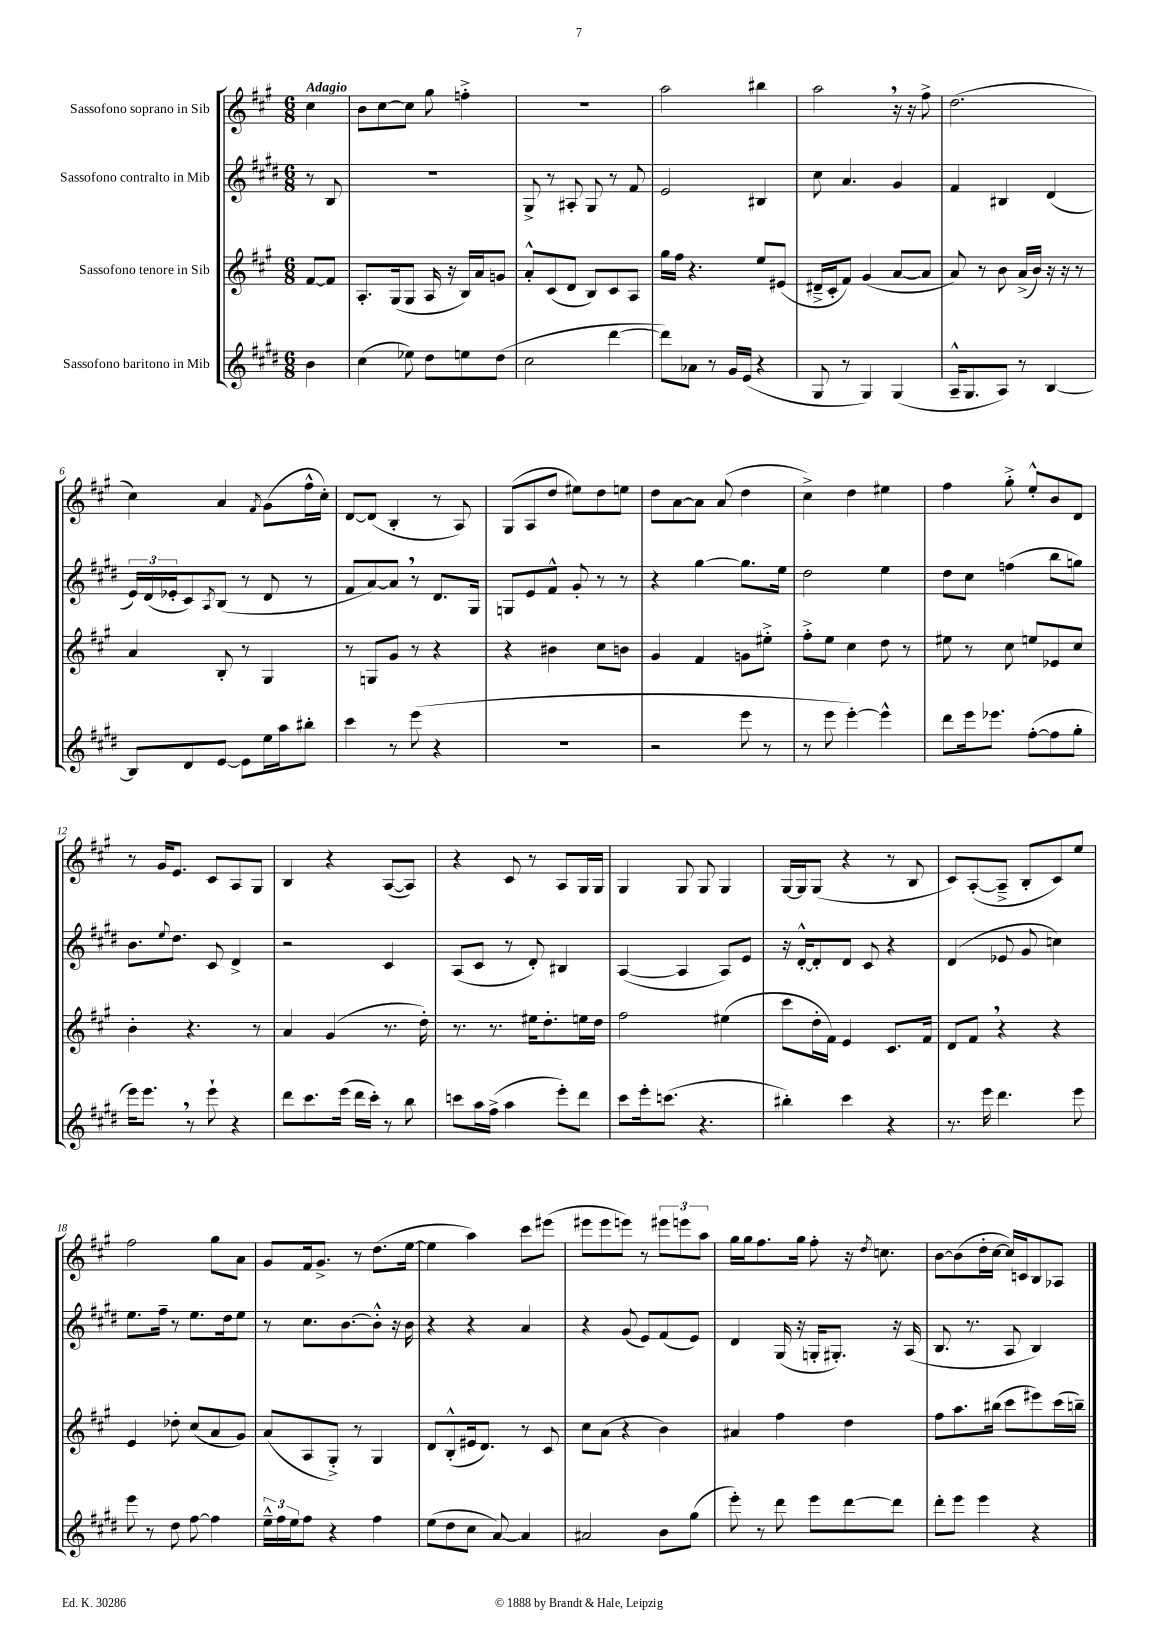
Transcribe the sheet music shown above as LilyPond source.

<<
\new StaffGroup <<
\new Staff = "s0" \with { instrumentName = "Sassofono soprano in Sib" } {
    \clef treble \key a \major \numericTimeSignature \time 6/8 \partial 4 \tempo "Adagio"
    cis''4 |
    b'8 cis''8~ cis''8 gis''8 f''4-.-> |
    R2. |
    a''2 bis''4 |
    a''2 \breathe r16 r16 fis''8-> |
    d''2.( |
    cis''4) a'4 \acciaccatura { fis'8 } gis'8( fis''16-^ cis''16-.) |
    d'8~ d'8( b4-. r8 a8) |
    gis8( a8 d''8 eis''8) d''8 e''8 |
    d''8 a'8~ a'8 a'8( d''4 |
    cis''4->) d''4 eis''4 |
    fis''4 gis''8-.-> e''8-.-^ b'8 d'8 |
    r8 gis'16 e'8. cis'8 a8 gis8 |
    b4 r4 a8~( a8) |
    r4 cis'8 r8 a8 gis16 gis16 |
    gis4 gis8 gis8 gis4 |
    gis16~ gis16 gis8( r4 r8 b8 |
    cis'8) a8~-.( a8---> b8-. cis'8) e''8 |
    fis''2 gis''8 a'8 |
    gis'8 fis'16 gis'8.-> r8 d''8.( e''16~ |
    e''4 a''4) cis'''8 eis'''8( |
    eis'''8 eis'''8 e'''8) r8 \tuplet 3/2 { eis'''8 e'''8 a''8 } |
    gis''16 gis''16 fis''8. gis''16 fis''8-. r16 \acciaccatura { d''8 } c''8. |
    b'8~ b'8( d''16-. cis''16~ cis''16) c'16 b8 aes8 \bar "|." |
}
\new Staff = "s1" \with { instrumentName = "Sassofono contralto in Mib" } {
    \clef treble \key e \major \numericTimeSignature \time 6/8 \partial 4
    r8 b8 |
    R2. |
    gis8-> r8 ais8-. gis8 r8 fis'8 |
    e'2 bis4 |
    cis''8 a'4. gis'4 |
    fis'4 bis4 dis'4( |
    \tuplet 3/2 { e'16) dis'16( ees'16-. } cis'8) \acciaccatura { a8 } b8( r8 dis'8 r8 |
    fis'8 a'8~) a'8 \breathe r8 dis'8. gis16 |
    g8 e'8 fis'8-^ gis'8-. r8 r8 |
    r4 gis''4~ gis''8. e''16 |
    dis''2 e''4 |
    dis''8 cis''8 f''4( b''8 g''8) |
    b'8. \appoggiatura { e''8 } dis''8. cis'8 dis'4-> |
    r2 cis'4 |
    a8( cis'8 r8 dis'8-.) bis4 |
    a4~( a4 a8) e'8 |
    r16 dis'16~-.-^ dis'8-. dis'8 cis'8 r4 |
    dis'4( ees'8 gis'8 c''4) |
    e''8. fis''16-- r8 e''8. dis''16 e''8 |
    r8 cis''8. b'8.~ b'8-.-^ r16 b'16 |
    r4 r4 a'4 |
    r4 gis'8( e'8) fis'8( e'8) |
    dis'4 gis16( r16 g16-. gis8.-.) r16 a16( |
    b8. r8. a8 b4) \bar "|." |
}
\new Staff = "s2" \with { instrumentName = "Sassofono tenore in Sib" } {
    \clef treble \key a \major \numericTimeSignature \time 6/8 \partial 4
    fis'8~ fis'8 |
    a8.-. gis16( gis8 a16 r16 b16) a'16 g'8 |
    a'8-.-^ cis'8( d'8 b8) cis'8 a8 |
    gis''16 fis''16 r4. e''8 eis'8( |
    dis'16---> cis'16-. fis'8) gis'4( a'8~ a'8 |
    a'8) r8 b'8 a'16->( b'16) r16 r16 r8 |
    a'4 b8-. r8 gis4 |
    r8 g8 gis'8 r8 r4 |
    r4 bis'4 cis''8 b'8 |
    gis'4 fis'4 g'8 eis''8-.-> |
    fis''8-.-> e''8 cis''4 d''8 r8 |
    eis''8 r8 cis''8 e''8 ees'8 cis''8 |
    b'4-. r4. r8 |
    a'4 gis'4( r8. d''16-.) |
    r8. r8. eis''16 d''8.-. e''16 d''16 |
    fis''2 eis''4( |
    cis'''8 d''16-. fis'16) e'4 cis'8. fis'16 |
    d'8 fis'8 \breathe r4 r4 |
    e'4 des''8-. cis''8( a'8 gis'8) |
    a'8( a8 gis8-.->) r8 gis4 |
    d'8 b8-.-^( eis'16 d'8.) r8 cis'8 |
    cis''8 a'8( r4 b'4) |
    ais'4 fis''4 d''4 |
    fis''8 a''8. bis''16( cis'''8 eis'''8) cis'''16( b''16--) \bar "|." |
}
\new Staff = "s3" \with { instrumentName = "Sassofono baritono in Mib" } {
    \clef treble \key e \major \numericTimeSignature \time 6/8 \partial 4
    b'4 |
    cis''4( ees''8) dis''8 e''8 dis''8( |
    cis''2 dis'''4~ |
    dis'''8) aes'8 r8 gis'16 e'16( r4 |
    gis8 r8 gis4) gis4( |
    a16---^ gis8. a8) r8 b4~ |
    b8 dis'8 e'8~ e'8 e''16 a''16 bis''8-. |
    cis'''4 r8 e'''8( r4 |
    R2. |
    r2 e'''8 r8 |
    r8 e'''8 e'''4~-.) e'''4-^ |
    dis'''8 e'''16 ees'''8. fis''8~-.( fis''8 gis''8-. |
    e'''16) e'''8. \breathe r8 e'''8-! r4 |
    dis'''8 cis'''8. e'''16( dis'''16 cis'''16-.) r8 b''8 |
    c'''8 a''16 fis''16->( a''4 e'''8-.) dis'''8 |
    cis'''8 e'''16-. c'''8.( r4. |
    bis''4-.) cis'''4 r4 |
    r8. e'''16 dis'''4. e'''8 |
    e'''8 r8 dis''8 fis''8~ fis''4 |
    \tuplet 3/2 { e''16---^ fis''16 e''16 } fis''8 r4 fis''4 |
    e''8( dis''8 cis''8 a'8~) a'4 |
    ais'2 b'8 gis''8( |
    e'''8-.) r8 dis'''8 e'''8 dis'''8~ dis'''8 |
    dis'''8-. e'''8 e'''4 r4 \bar "|." |
}
>>
>>
